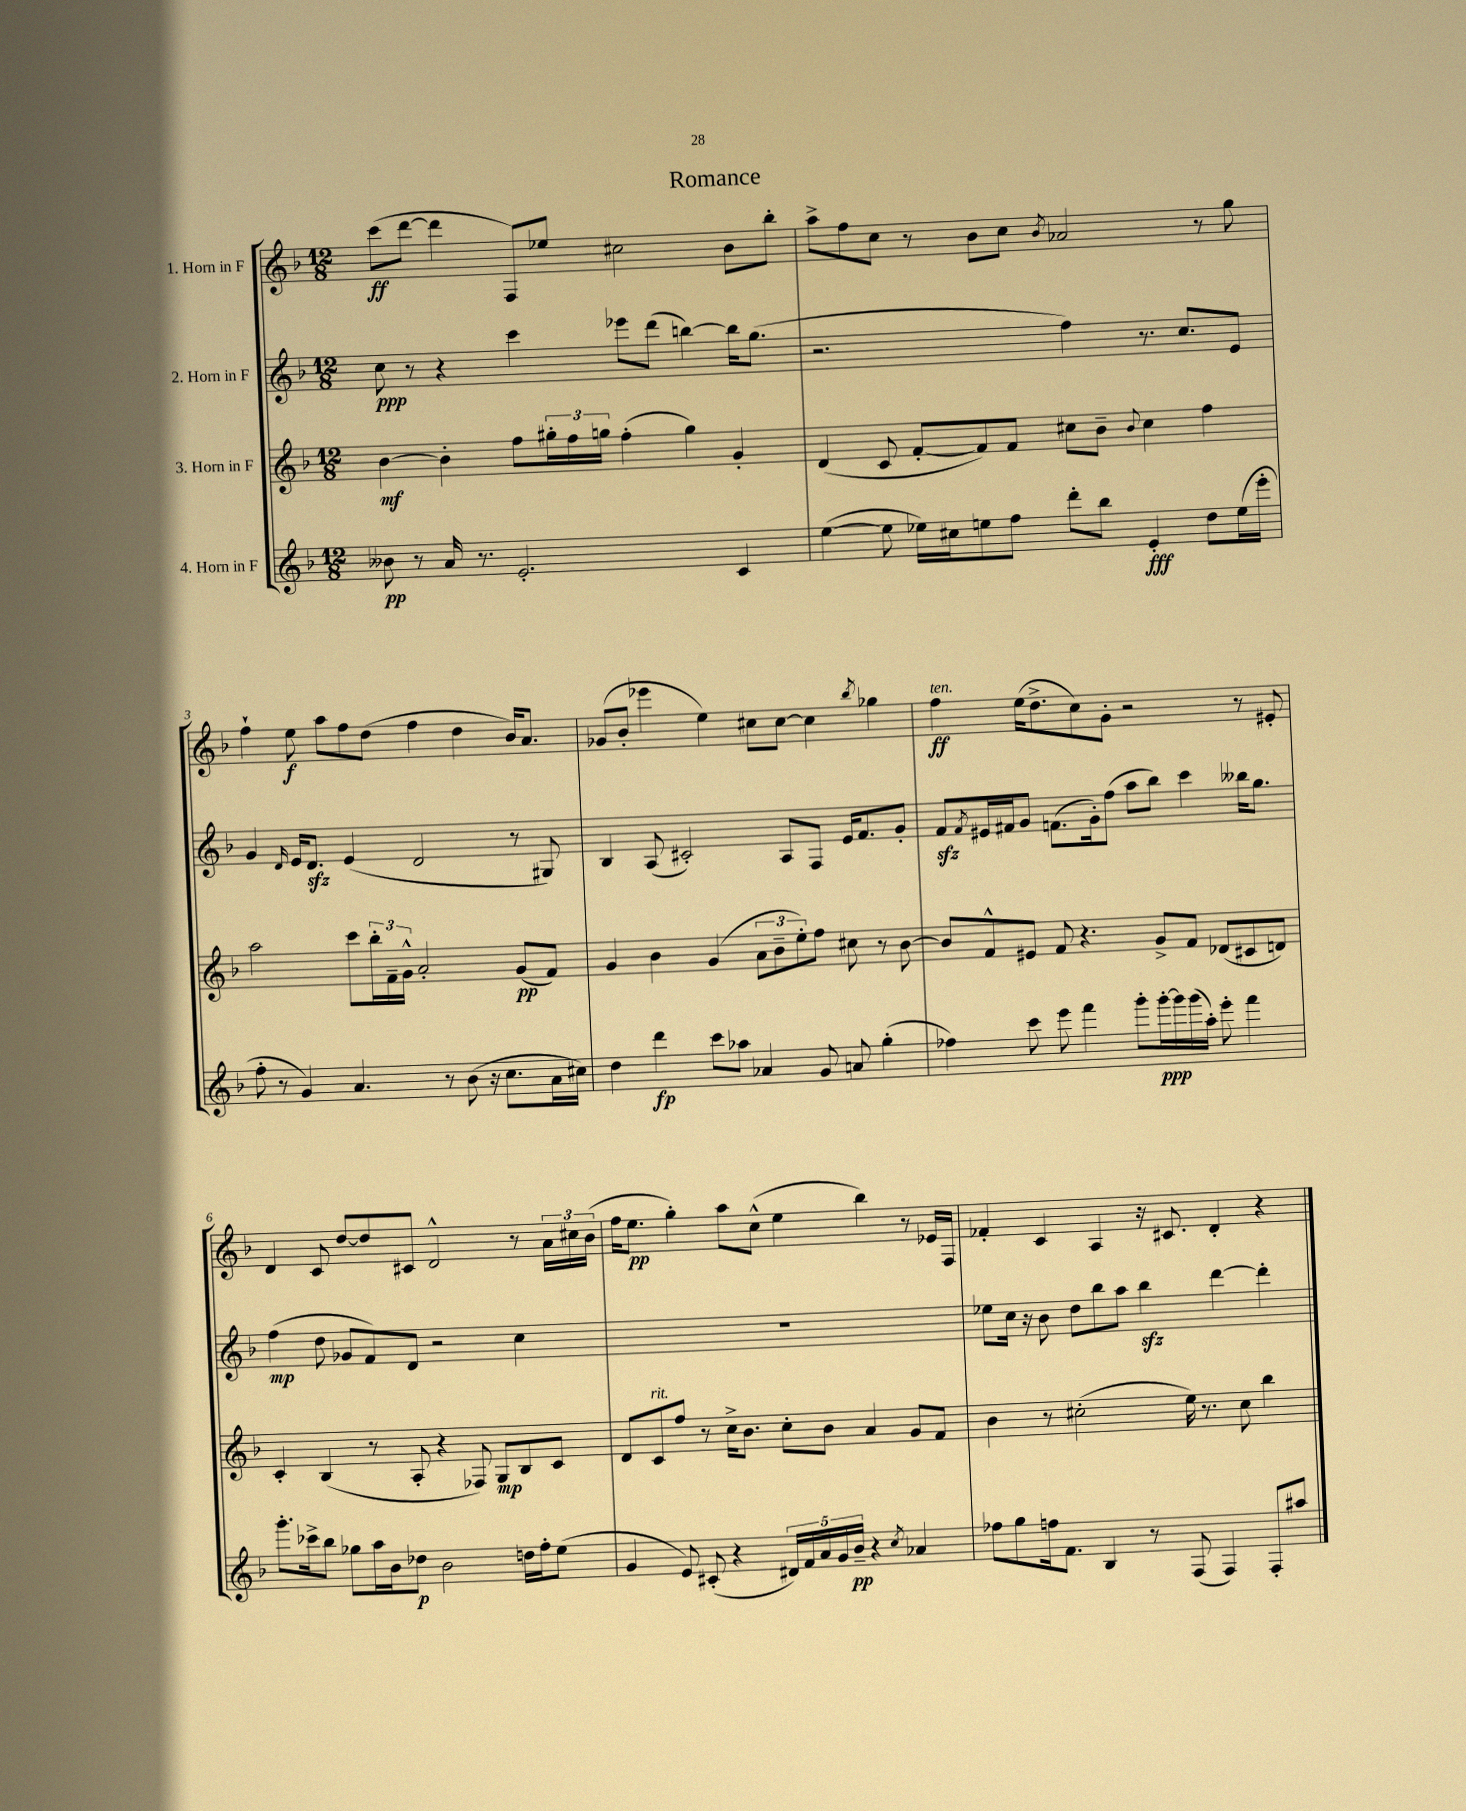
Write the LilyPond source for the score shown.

\header { title = "Romance" }
<<
\new StaffGroup <<
\new Staff = "s0" \with { instrumentName = "1. Horn in F" } {
    \clef treble \key f \major \numericTimeSignature \time 12/8
    c'''8\ff( d'''8~ d'''4 f8) ees''8 cis''2 bes'8 bes''8-. |
    a''8-> f''8 c''8 r8 bes'8 c''8 \acciaccatura { bes'8 } aes'2 r8 g''8 |
    f''4-! e''8\f a''8 f''8 d''8( f''4 d''4 bes'16) a'8. |
    ges'8( bes'8-. ees'''4 e''4) cis''8 cis''8~ cis''4 \acciaccatura { bes''8 } ges''4 |
    f''4\ff^\markup { \italic "ten." } e''16( d''8.-> c''8) g'8-. r2 r8 eis'8-. |
    d'4 c'8 d''8~ d''8 cis'8 d'2-^ r8 \tuplet 3/2 { a'16 cis''16 bes'16( } |
    f''16 e''8.\pp g''4-.) a''8 c''8-^( e''4 bes''4) r8 ees'16 f16 |
    fes'4-. c'4 a4 r16 cis'8. d'4-. r4 \bar "|." |
}
\new Staff = "s1" \with { instrumentName = "2. Horn in F" } {
    \clef treble \key f \major \numericTimeSignature \time 12/8
    c''8\ppp r8 r4 c'''4 ees'''8 d'''8( b''4~) b''16 g''8.( |
    r2. f''4) r8. c''8. e'8 |
    g'4 \grace { d'16 } e'16 d'8.\sfz e'4( d'2 r8 gis8) |
    bes4 a8( cis'2-.) a8 f8 e'16 f'8. g'8-. |
    f'8\sfz \acciaccatura { f'8 } eis'16 fis'16 g'8 f'8.( g'16-.) f''8( a''8 bes''8) c'''4 beses''16 g''8. |
    f''4\mp( d''8 ges'8 f'8) d'8 r2 c''4 |
    R1. |
    ees''8 c''16 r16 bes'8 d''8 bes''8 a''8 bes''4\sfz d'''4~ d'''4-. \bar "|." |
}
\new Staff = "s2" \with { instrumentName = "3. Horn in F" } {
    \clef treble \key f \major \numericTimeSignature \time 12/8
    bes'4~\mf bes'4-. f''8 \tuplet 3/2 { gis''16-. f''16 g''16 } f''4-.( g''4) g'4-. |
    d'4( c'8 f'8~-. f'8) f'8 cis''8 bes'8-- \appoggiatura { bes'8 } cis''4 f''4 |
    a''2 c'''8 \tuplet 3/2 { bes''16-. f'16-- g'16-^ } a'2-. g'8\pp( f'8) |
    g'4 bes'4 g'4( \tuplet 3/2 { a'8 bes'8-- e''8-.) } f''8 cis''8 r8 bes'8~ |
    bes'8 f'8-^ eis'8 f'8 r4. g'8-> f'8 des'8( cis'8 d'8) |
    c'4-. bes4( r8 a8-. r4 fes8) g8\mp bes8 c'8 |
    d'8 c'8^\markup { \italic "rit." } f''8 r8 c''16-> bes'8. c''8-. bes'8 a'4 g'8 f'8 |
    bes'4 r8 cis''2-.( e''16) r8. cis''8 bes''4 \bar "|." |
}
\new Staff = "s3" \with { instrumentName = "4. Horn in F" } {
    \clef treble \key f \major \numericTimeSignature \time 12/8
    beses'8\pp r8 a'16 r8. e'2.-. c'4 |
    e''4~( e''8 ees''16) cis''16 e''8 f''8 d'''8-. bes''8 e'4-.\fff d''8 e''16( e'''16-. |
    f''8-. r8 g'4) a'4. r8 bes'8( r16 c''8. a'16 cis''16) |
    d''4 d'''4\fp c'''8 aes''8 aes'4 g'8 a'8 g''4-.( |
    fes''4) c'''8 e'''8 f'''4 g'''8-. g'''16~-.\ppp g'''16 g'''16( a''16-.) e'''8-. f'''4 |
    g'''8.-. ces'''16-> bes''8 ges''8 a''16 bes'16 des''8\p bes'2 d''16 f''16-. e''8( |
    g'4 e'8) cis'8-.( r4 \tuplet 5/4 { dis'16) f'16 a'16 g'16 bes'16--\pp } r4 \acciaccatura { c''8 } aes'4 |
    fes''8 g''8 f''16 f'8. bes4 r8 f8( f4) f8-. ais''8 \bar "|." |
}
>>
>>
